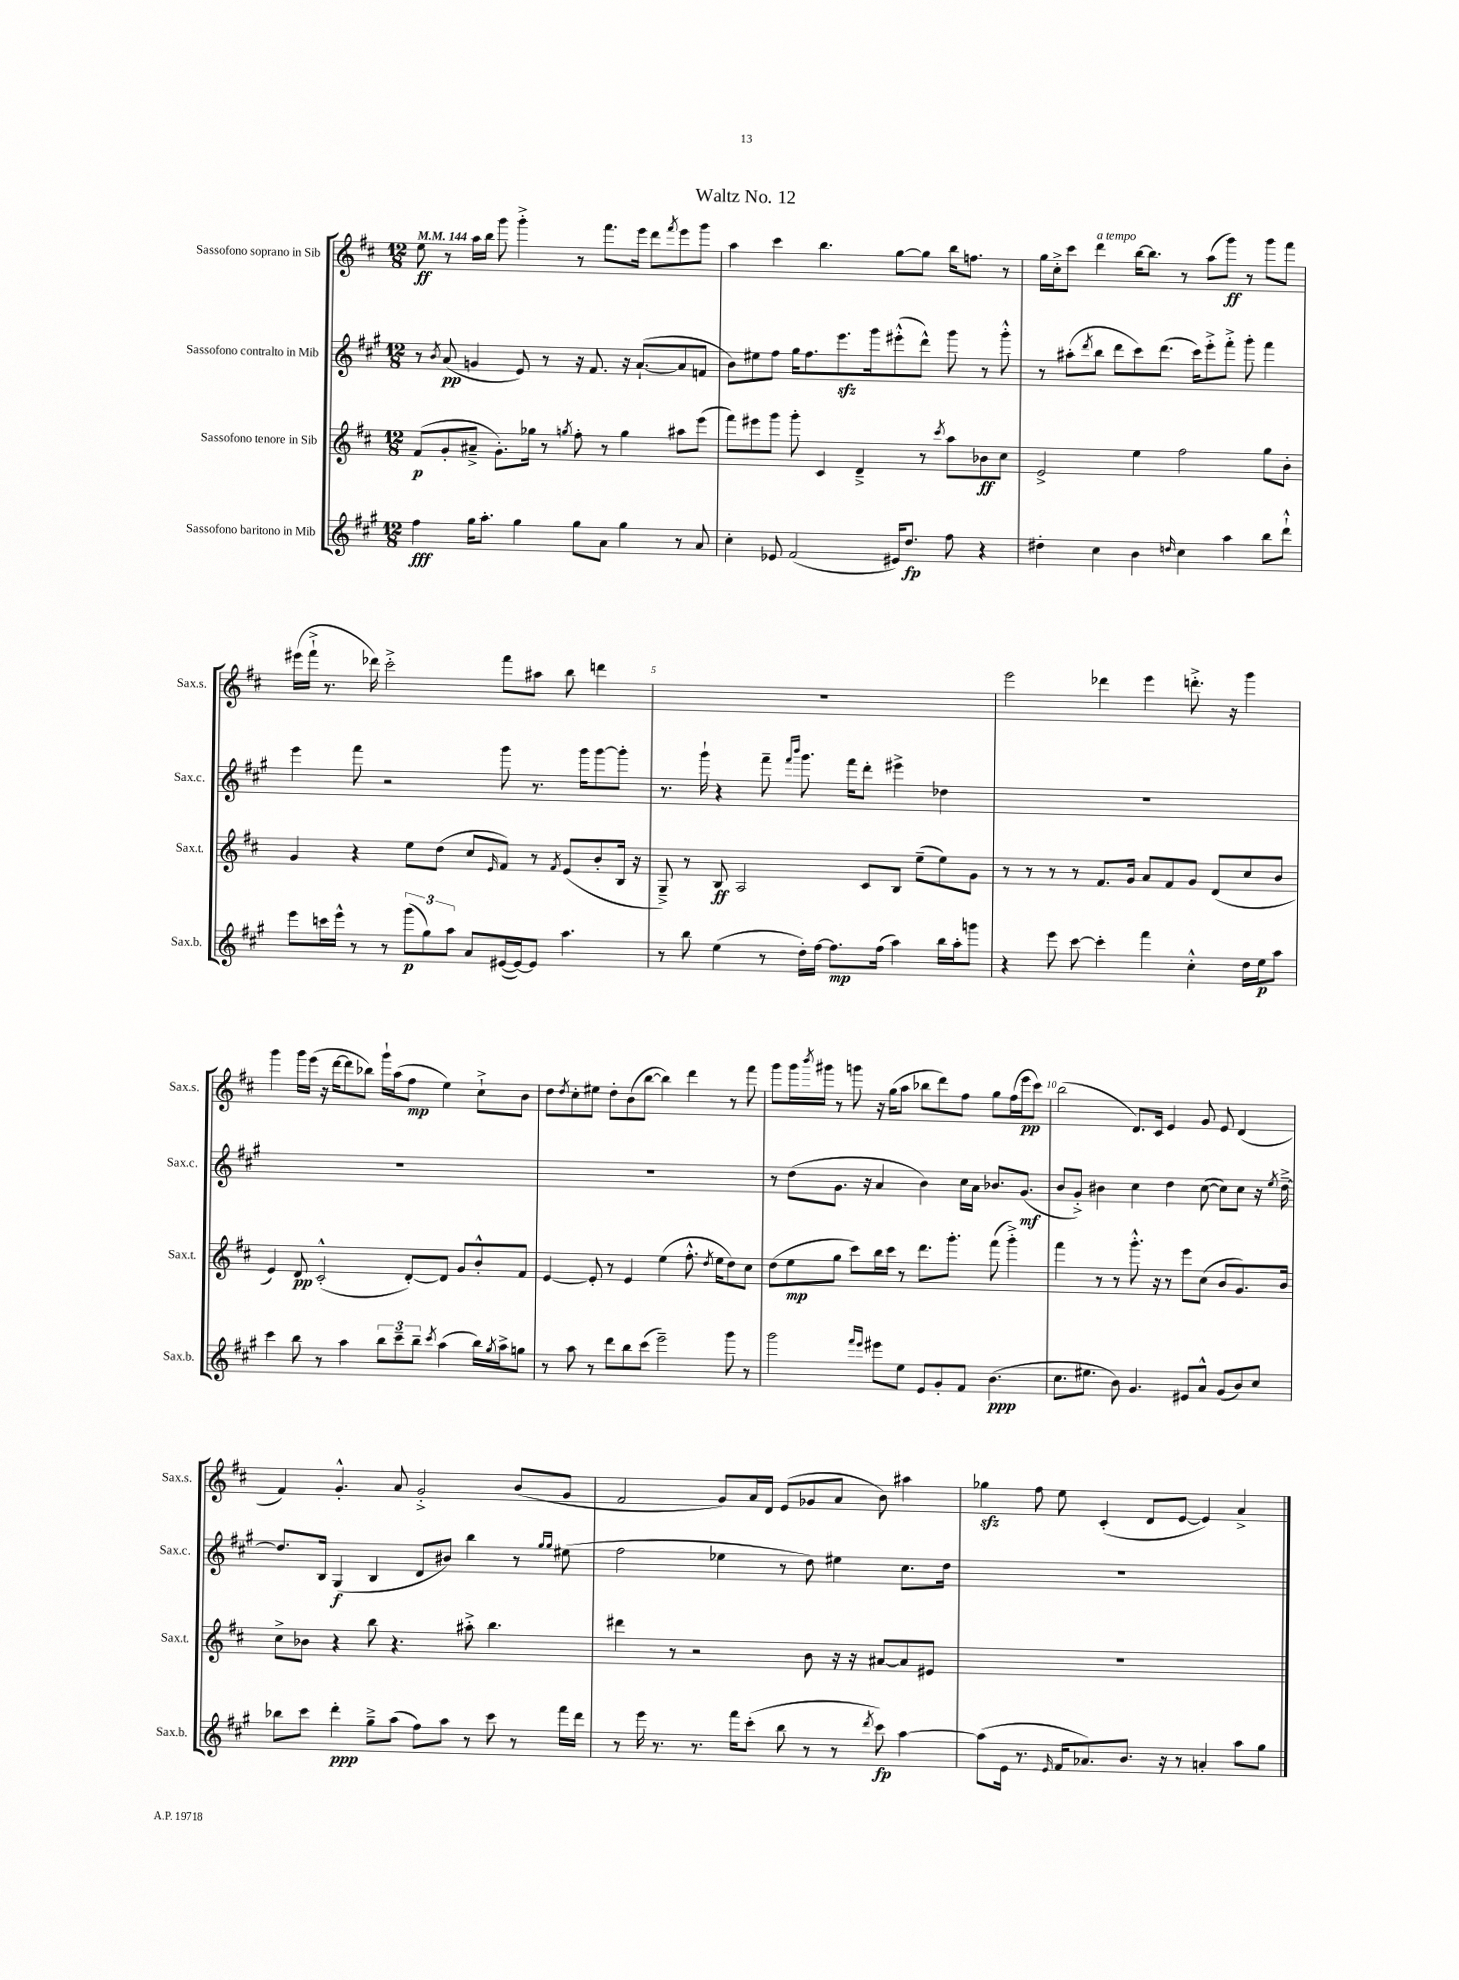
\header { title = "Waltz No. 12" }
<<
\new StaffGroup <<
\new Staff = "s0" \with { instrumentName = "Sassofono soprano in Sib" shortInstrumentName = "Sax.s." } {
    \clef treble \key d \major \numericTimeSignature \time 12/8 \tempo 4 = 144
    e''8\ff r8 a''16 b''16 g'''8 g'''4-.-> r8 fis'''8. e'''16 d'''8 \acciaccatura { fis'''8 } e'''8 g'''8 |
    a''4 cis'''4 b''4. g''8~ g''8 b''16 f''8. r8 |
    g''16 cis''16-.-> cis'''8 d'''4^\markup { \italic "a tempo" } b''16~ b''8. r8 a''8( g'''8\ff) r8 g'''8 fis'''8 |
    eis'''16( fis'''16-!-> r8. des'''16) cis'''2-.-> fis'''8 ais''8 b''8 d'''4 |
    R1. |
    e'''2 des'''4 e'''4 d'''8.-.-> r16 g'''4 |
    g'''4 g'''16 e'''16( r16 d'''16~ d'''8 bes''8) g'''16-! a''16( fis''8\mp e''4) cis''8-!-> b'8 |
    d''8 \acciaccatura { d''8 } cis''8-. eis''8 d''8-. b'8( b''8~ b''4) d'''4 r8 fis'''8 |
    g'''8 g'''16 \acciaccatura { b'''8 } gis'''16 r8 g'''8 r16 g''16( a''8 bes''8 d'''8) fis''8 g''8 fis''16( e'''16\pp cis'''8) |
    b''2( d'8.) cis'16 e'4 g'8 e'8 d'4( |
    fis'4) g'4.-.-^ a'8 g'2-.-> b'8( g'8 |
    fis'2 g'8) a'16 d'16 e'8( ges'8 a'8 b'8) ais''4 |
    ges''4\sfz fis''8 e''8 cis'4-.( d'8 e'8~ e'4) a'4-> \bar "|." |
}
\new Staff = "s1" \with { instrumentName = "Sassofono contralto in Mib" shortInstrumentName = "Sax.c." } {
    \clef treble \key a \major \numericTimeSignature \time 12/8
    r8 \acciaccatura { b'8 } a'8\pp( g'4 e'8) r8 r16 fis'8. r16 a'8.~-!( a'8 f'8 |
    b'8) eis''8 fis''8 gis''16 fis''8. e'''8.\sfz gis'''16 eis'''8-.-^( d'''8-^) gis'''8 r8 gis'''8-.-^ |
    r8 ais''8-.( \acciaccatura { d'''8 } b''8 d'''8 cis'''8) d'''8.( cis'''16) e'''8-.-> fis'''8-.-> gis'''8-. fis'''4 |
    e'''4 fis'''8 r2 gis'''8 r8. gis'''16 gis'''8~ gis'''8-. |
    r8. gis'''16-! r4 fis'''8-- \grace { fis'''16 b'''16 } gis'''8. fis'''16 d'''8-. eis'''4-> des''4 |
    R1. |
    R1. |
    R1. |
    r8 d''8( gis'8. r16 a'4 b'4) cis''16 a'16 bes'8. gis'8.\mf( |
    b'8 gis'8-.->) bis'4 cis''4 d''4 cis''8~( cis''8) cis''8 r16 \acciaccatura { e''8 } d''16~---> |
    d''8. b16 gis4\f( b4 d'8 bis'8) b''4 r8 \grace { gis''16 gis''16 } eis''8( |
    fis''2 ees''4 r8 d''8) eis''4 cis''8. d''16 |
    R1. \bar "|." |
}
\new Staff = "s2" \with { instrumentName = "Sassofono tenore in Sib" shortInstrumentName = "Sax.t." } {
    \clef treble \key d \major \numericTimeSignature \time 12/8
    fis'8\p( g'8-. ais'8---> g'8.-.) ges''16 r8 \acciaccatura { g''8 } fis''8-. r8 g''4 ais''8 e'''8( |
    fis'''8) eis'''8 g'''8 g'''8-. cis'4 d'4---> r8 \acciaccatura { cis'''8 } a''8 bes'8\ff cis''8 |
    e'2-> e''4 fis''2 g''8 b'8-. |
    g'4 r4 e''8 d''8( cis''8 \grace { e'16 } fis'8) r8 \acciaccatura { fis'8 } e'8( b'8-. b16 r16 |
    g8--->) r8 b8\ff a2 cis'8 b8 e''8--( e''8) g'8 |
    r8 r8 r8 r8 fis'8. g'16 a'8 fis'8 g'8 d'8( cis''8 b'8 |
    e'4) d'8\pp cis'2-.-^( d'8~-.) d'8 g'8 b'8-.-^ fis'8 |
    e'4~ e'8-. r8 e'4 e''4( fis''8.-.-^ \acciaccatura { d''8 } e''16 d''8) cis''8 |
    d''8( e''8\mp g''8 cis'''8) b''16 cis'''16 r8 d'''8. g'''8.-. fis'''8( g'''4-.->) |
    fis'''4 r8 r8 g'''8.-.-^ r16 r8 e'''8 cis''8( b'8 g'8.) b'16 |
    cis''8-> bes'8 r4 b''8 r4. ais''8-.-> b''4. |
    dis'''4 r8 r2 b'8 r16 r16 ais'8~ ais'8 eis'8 |
    R1. \bar "|." |
}
\new Staff = "s3" \with { instrumentName = "Sassofono baritono in Mib" shortInstrumentName = "Sax.b." } {
    \clef treble \key a \major \numericTimeSignature \time 12/8
    fis''4\fff gis''16 a''8.-. gis''4 gis''8 a'8 gis''4 r8 a'8 |
    cis''4-. ees'8 fis'2( eis'16) d''8.\fp fis''8 r4 |
    dis''4-. cis''4 b'4 \grace { d''16 } cis''4 a''4 b''8 d'''8-!-^ |
    e'''8 c'''16 e'''16-^ r8 r8 \tuplet 3/2 { gis'''8\p( gis''8) a''8 } a'8 eis'16~( eis'16~) eis'8 a''4. |
    r8 b''8 e''4( r8 d''16-.) fis''16~ fis''8.\mp fis''16( a''4) b''16 a''16-. g'''8 |
    r4 e'''8 cis'''8~ cis'''4-. fis'''4 cis''4-.-^ d''16 e''16\p a''8 |
    cis'''4 b''8 r8 a''4 \tuplet 3/2 { b''8 cis'''8-- b''8-- } \acciaccatura { cis'''8 } a''4( b''16) \acciaccatura { gis''8 } a''16-> g''8 |
    r8 a''8 r8 d'''8 b''8 cis'''8( e'''2--) gis'''8 r8 |
    gis'''2 \grace { fis'''16 e'''16 } eis'''8 e''8 e'8 gis'8-. fis'8 b'4.\ppp( |
    cis''8. eis''8. b'8) gis'4. eis'8 a'8-^ gis'8( b'8) cis''8 |
    bes''8 cis'''8 d'''4-.\ppp gis''8---> a''8( fis''8) a''8 r8 cis'''8 r8 fis'''16 d'''16 |
    r8 e'''16 r8. r8. fis'''16 cis'''8-.( b''8 r8 r8 \acciaccatura { d'''8 } cis'''8\fp) a''4~ |
    a''8( e'16 r8. \grace { e'16 } fis'16 aes'8.) b'8. r16 r8 a'4-. a''8 gis''8 \bar "|." |
}
>>
>>
\layout { \context { \Score \override BarNumber.break-visibility = ##(#f #t #t) barNumberVisibility = #(every-nth-bar-number-visible 5) } }
